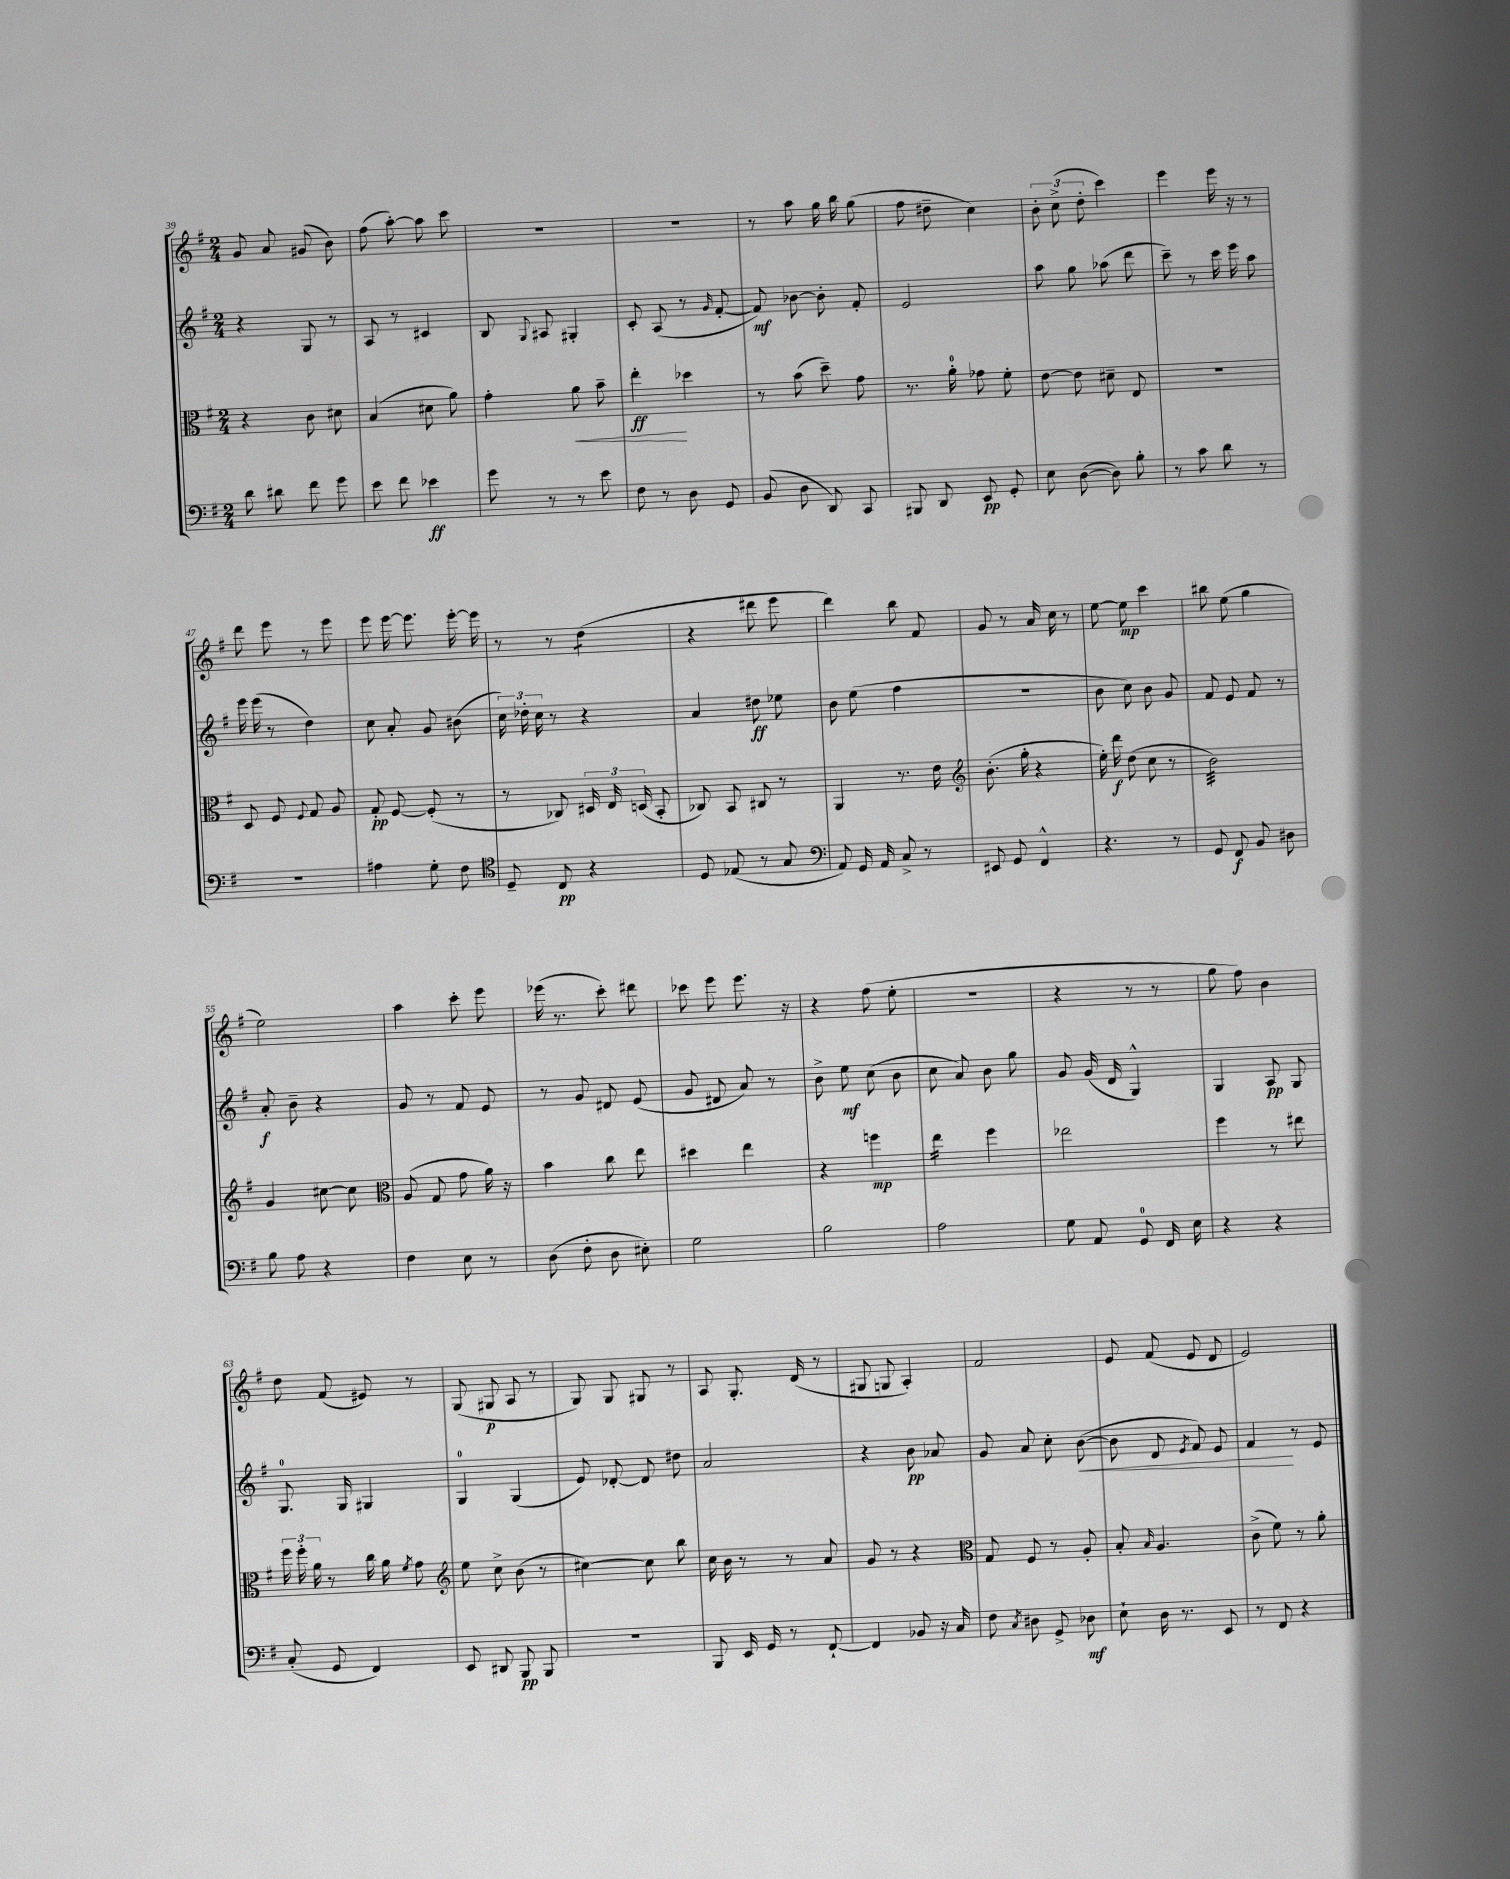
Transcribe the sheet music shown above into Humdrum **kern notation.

**kern	**kern	**kern	**kern
*staff4	*staff3	*staff2	*staff1
*clefF4	*clefC3	*clefG2	*clefG2
*k[f#]	*k[f#]	*k[f#]	*k[f#]
*M2/4	*M2/4	*M2/4	*M2/4
8d\	4r	4r	8g/
8d#\	.	.	8a/
8f#\	8c\	8G/	(8g#/
8g\	8d#\	8r	8b\)
=	=	=	=
8e\	(4B/	8A/	(8ff#\
8f#\	.	8r	[8aa'\)
4e-\	8d#\	4c#/	8aa\]
.	8a\)	.	8ccc\
=	=	=	=
8g\	4g'\	8B/	2r
.	.	8qqG/	.
8r	.	8A#/	.
8r	8a\	4G#'/	.
8e\	8b~\	.	.
=	=	=	=
8F#\	4ee'\	8c'/	2r
8r	.	(8A/	.
8D\	4dd-\	8r	.
.	.	16qqg/	.
8GG/	.	[8f#'/	.
=	=	=	=
(8BB/	8r	8f#/])	8r
8D\	(8b\	[8b-\	8aa\
8DD/)	8dd~\)	8b-'\]	16gg\
.	.	.	16bb\
8CC/	8g\	8f#'/	(8gg\
=	=	=	=
8BBB#/	8.r	2e/	8ff#\
8DD/	.	.	8dd#~\
.	16a'\	.	.
8EE/	8g-\	.	4cc\)
8GG'/	8f#'\	.	.
=	=	=	=
8E\	[8e\	8aa\	12b'\
.	.	.	(12cc^\
([8D\	8e\]	8gg\	.
.	.	.	12dd'\
8D\])	8d#~\	(8aa-\	4ccc\)
8B'\	8E/	8ddd\	.
=	=	=	=
8r	2r	8ccc~\)	4eee\
8c\	.	8r	.
8d\	.	16ccc\	16eee\
.	.	16eee\	16r
8r	.	8aa\	8r
=	=	=	=
2r	8D/	16eee\	8ddd\
.	.	(16eee\	.
.	8F#/	8r	8eee\
.	8qqF#/	.	.
.	8G/	4dd\)	8r
.	8A/	.	8eee\
=	=	=	=
4A#\	8G'/	8cc\	8eee\
.	[8F#/	8a'/	[16eee\
.	.	.	8.eee\]
8G'\	(8F#'/]	8g/	.
8F#\	8r	(8b#\	[16eee'\
.	.	.	16eee\]
=	=	=	=
*clefC4	*	*	*
8D~/	8r	24cc\)	8r
.	.	24dd-'\	.
.	.	24cc\	.
8C/	8C-/)	8r	8r
4r	24D#/	4r	(4dd\
.	24E/	.	.
.	(24D/	.	.
.	8BB'/	.	.
=	=	=	=
8D/	8C-/)	4a/	4r
(8E-/	8BB/	.	.
8r	8C#/	8dd#\	8ddd#\
8G/	8r	8ee-\	8eee\
=	=	=	=
*clefF4	*	*	*
8AA/)	4AA/	8b\	4ddd\)
16GG/	.	(8ee\	.
16AA/	.	.	.
8C^/	8.r	4ff#\	8bb\
8r	.	.	8f#/
.	16e\	.	.
=	=	=	=
*	*clefG2	*	*
8EE#/	(8.b'\	2r	8g/
8GG/	.	.	8r
.	16gg'\	.	.
4FF#^^/	4r	.	16a/
.	.	.	16cc\
.	.	.	8r
=	=	=	=
4.r	16ee'\)	8b\	[8ee\
.	16ddd\	.	.
.	(8dd\	8cc\)	8ee\]
.	8cc\	8b\	4ccc\
8r	8r	8g/	.
=	=	=	=
8GG/	2b\)	8f#/	8bb#\
8FF#/	.	8e/	(8ee\
8BB/	.	8f#/	4gg\
8D#\	.	8r	.
=	=	=	=
8B\	4g/	8a'/	2ee\)
8A\	.	8b~\	.
4r	[8cc#\	4r	.
.	8cc#\]	.	.
=	=	=	=
*	*clefC3	*	*
4F#\	(8A/	8g/	4aa\
.	8G/	8r	.
8E\	8g\	8f#/	8ccc'\
8r	16a\)	8e/	8eee\
.	16r	.	.
=	=	=	=
(8D\	4b\	8r	(16eee-\
.	.	.	8.r
8F#'\	.	8g/	.
8D\	8cc\	8d#/	8ccc'\)
8E#'\)	8ee\	(8e/	8ddd#\
=	=	=	=
2G\	4dd#\	8g/	8ccc-\
.	.	8d#/	8eee\
.	4ee\	8a/)	8.eee\
.	.	8r	.
.	.	.	16r
=	=	=	=
2B\	4r	8b^\	4r
.	.	8ee\	.
.	4ff\	(8cc\	(8ff#\
.	.	8b\	8ee'\
=	=	=	=
2A\	4ee\	8cc\	2r
.	.	8a/)	.
.	4ff#\	8b\	.
.	.	8gg\	.
=	=	=	=
8G\	2ee-\	8g/	4r
8AA/	.	(16g/	.
.	.	16d/	.
8GG/	.	4G^^/)	8r
16FF#/	.	.	8r
16E\	.	.	.
=	=	=	=
4r	4ff#\	4G/	8gg\
.	.	.	8ff#\)
4r	8r	8A/	4b\
.	8ee#\	8G/	.
=	=	=	=
(8C'/	24ff#\	8.G/	8dd\
.	24ff#'\	.	.
.	24a\	.	.
8GG/	8r	.	(8f#/
.	.	16G/	.
4FF#/)	16cc\	4G#/	8e#/)
.	16a\	.	.
.	8qf#/	.	.
.	8g\	.	8r
=	=	=	=
*	*clefG2	*	*
8EE/	8ee\	4G/	(8G/
8DD#/	8cc^\	.	8G#/
8BBB/	(8b\	(4G/	8A/
8BBB/	8r	.	8r
=	=	=	=
2r	[4cc#\)	8e/)	8G/)
.	.	[8d-'/	8G/
.	8cc#\]	8d-/]	8G#/
.	8bb\	8dd#\	8r
=	=	=	=
8BBB/	16cc\	2a/	8A/
.	16b\	.	.
16EE/	8r	.	8.G'/
16GG/	.	.	.
8r	8r	.	.
.	.	.	(16d/
[8FF#`/	8a/	.	8r
=	=	=	=
4FF#/]	8g/	4r	8G#/
.	8r	.	8G/
8BB-/	4r	8b\	4A'/)
16r	.	8a-/	.
16C/	.	.	.
=	=	=	=
*	*clefC3	*	*
8F#\	8G/	8g/	2f#/
8qC/	.	.	.
8D#\	8F#/	8a/	.
8GG^/	8r	8cc'\	.
8D-\	8A'/	([8b\	.
=	=	=	=
8E`\	8B'/	8b\]	8e/
.	16qqB/	.	.
16D\	4.A/	8d/	(8f#/
8.r	.	.	.
.	.	8qe/	.
.	.	8f#/)	8e/
8EE/	.	8e/	8d/
=	=	=	=
8r	(8c^\	4f#/	2e/)
8FF#/	8f#\)	.	.
4r	8r	8r	.
.	8a'\	8e/	.
==	==	==	==
*-	*-	*-	*-
